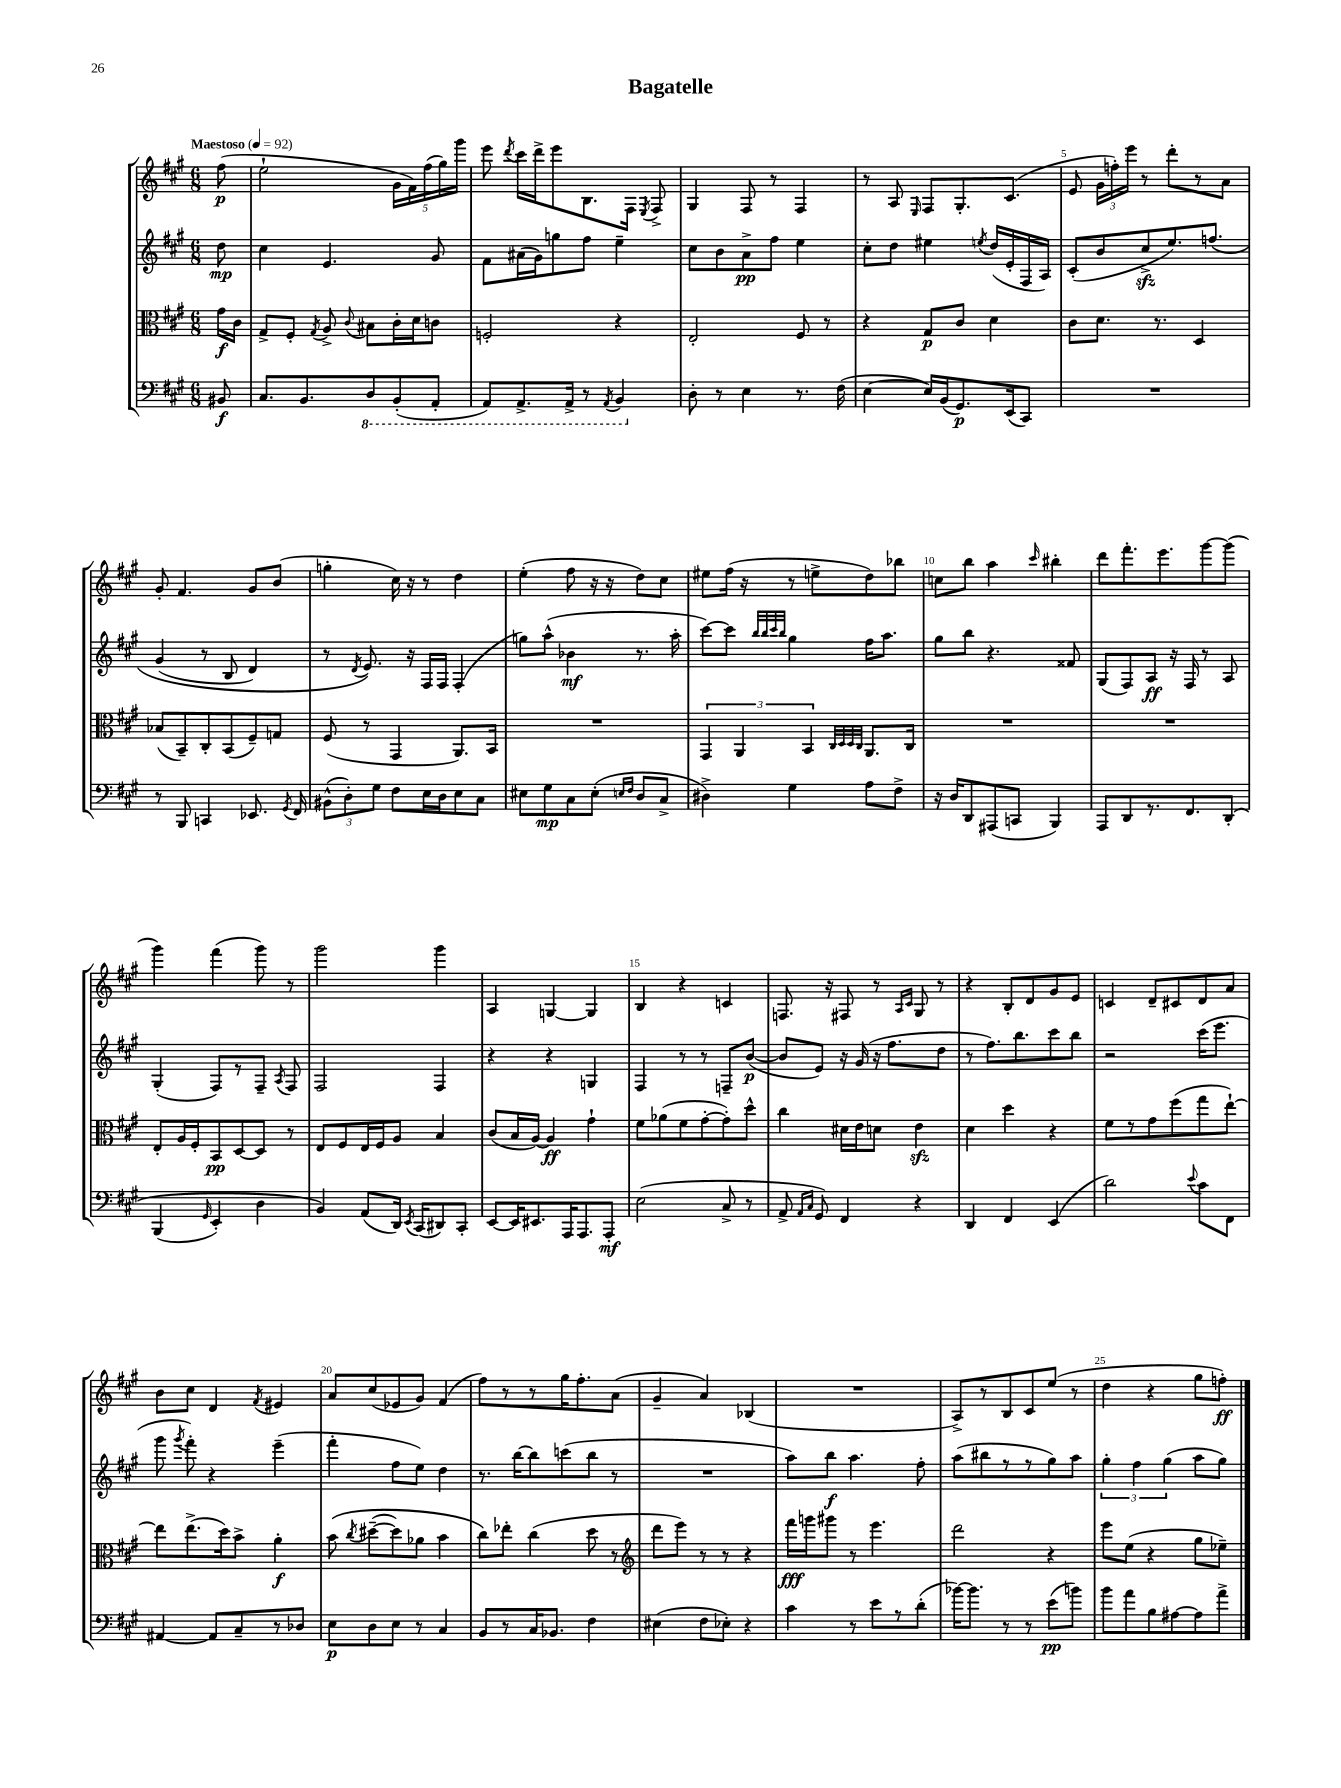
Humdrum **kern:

**kern	**dynam	**kern	**dynam	**kern	**dynam	**kern	**dynam
*part4	*part4	*part3	*part3	*part2	*part2	*part1	*part1
*staff4	*staff4	*staff3	*staff3	*staff2	*staff2	*staff1	*staff1
*clefF4	*	*clefC3	*	*clefG2	*	*clefG2	*
*k[f#c#g#]	*	*k[f#c#g#]	*	*k[f#c#g#]	*	*k[f#c#g#]	*
*M6/8	*	*M6/8	*	*M6/8	*	*M6/8	*
*MM92	*	*MM92	*	*MM92	*	*MM92	*
=	=	=	=	=	=	=	=
!	!	!	!	!	!	!LO:TX:a:B:t=Maestoso	!
8BB#X/	f	16g#\LL	f	8dd\	mp	(8ff#\	p
.	.	16c#\JJ	.	.	.	.	.
=1	=1	=1	=1	=1	=1	=1	=1
8.C#/L	.	8G#^/L	.	4cc#\	.	2ee`\	.
.	.	8F#'/J	.	.	.	.	.
8.BB/	.	.	.	.	.	.	.
.	.	8qG#/	.	.	.	.	.
.	.	8A^/	.	4.e/	.	.	.
.	.	8qqc#/	.	.	.	.	.
*8ba	*	*	*	*	*	*	*
8DD/	.	8B#X\L	.	.	.	.	.
(8BBB'/	.	16c#'\L	.	.	.	20g#\LL	.
.	.	.	.	.	.	20f#\)	.
.	.	16d\J	.	.	.	.	.
.	.	.	.	.	.	(20ff#\	.
8AAA'/J	.	8cn\J	.	8g#/	.	.	.
.	.	.	.	.	.	20gg#\)	.
.	.	.	.	.	.	20ggg#\JJ	.
=2	=2	=2	=2	=2	=2	=2	=2
8AAA/L)	.	2Fn'/	.	8f#\L	.	8eee\	.
.	.	.	.	.	.	8qddd/	.
8.AAA^/	.	.	.	(16a#X\L	.	16ccc#\LL	.
.	.	.	.	16g#\J)	.	16ddd^\J	.
.	.	.	.	8ggn\	.	8eee\	.
16AAA^/Jk	.	.	.	.	.	.	.
8r	.	.	.	8ff#\J	.	8.B\	.
8qAAA/	.	.	.	.	.	.	.
4BBB/	.	4r	.	4ee~\	.	.	.
.	.	.	.	.	.	16F#\Jk	.
.	.	.	.	.	.	8qE/	.
.	.	.	.	.	.	8F#^/	.
=3	=3	=3	=3	=3	=3	=3	=3
*X8ba	*	*	*	*	*	*	*
8D'\	.	2E'/	.	8cc#\L	.	4G#/	.
8r	.	.	.	8b\	.	.	.
4E\	.	.	.	8a^\	pp	8F#/	.
.	.	.	.	8ff#\J	.	8r	.
8.r	.	8F#/	.	4ee\	.	4F#/	.
.	.	8r	.	.	.	.	.
(16F#\	.	.	.	.	.	.	.
=4	=4	=4	=4	=4	=4	=4	=4
[4E\	.	4r	.	8cc#'\L	.	8r	.
.	.	.	.	8dd\J	.	8A/	.
.	.	.	.	.	.	16qqE/	.
16E/LL])	.	8G#/L	p	4ee#X\	.	8F#/L	.
(16BB/J	.	.	.	.	.	.	.
8.GG#/)	p	8c#/J	.	.	.	8.G#'/	.
.	.	.	.	8qeen/	.	.	.
.	.	4d\	.	(16dd/LL	.	.	.
(16EE/k	.	.	.	16e'/	.	(8.c#/J	.
8CC#/J)	.	.	.	16F#/	.	.	.
.	.	.	.	16A/JJ)	.	.	.
=5	=5	=5	=5	=5	=5	=5	=5
2.r	.	8c#\L	.	(8c#'/L	.	8e/	.
.	.	8.d\J	.	8b/	.	24g#\LL	.
.	.	.	.	.	.	24ffn'\)	.
.	.	.	.	.	.	24eee\JJ	.
.	.	.	.	8cc#zz^/	.	8r	.
.	.	8.r	.	.	.	.	.
.	.	.	.	8.ee/)	.	8ddd'\L	.
.	.	4D/	.	.	.	8r	.
.	.	.	.	(8.ffn/J	.	.	.
.	.	.	.	.	.	8a\J	.
!!LO:LB:g=z
=6	=6	=6	=6	=6	=6	=6	=6
8r	.	(8B-X/L	.	(4g#/	.	8g#'/	.
8BBB/	.	8BB~/)	.	.	.	4.f#/	.
4CCn/	.	8C#'/	.	8r	.	.	.
.	.	(8BB/	.	8B/	.	.	.
8.EE-X/	.	8F#~/)	.	4d/)	.	8g#/L	.
.	.	8Gn/J	.	.	.	(8b/J	.
8qGG#/	.	.	.	.	.	.	.
16FF#/	.	.	.	.	.	.	.
=7	=7	=7	=7	=7	=7	=7	=7
(12BB#X^^\L	.	(8F#/	.	8r	.	4ggn'\	.
12D'\)	.	.	.	.	.	.	.
.	.	.	.	8qd/	.	.	.
.	.	8r	.	8.e/)	.	.	.
12G#\J	.	.	.	.	.	.	.
8F#\L	.	4GG#/	.	.	.	16cc#\)	.
.	.	.	.	16r	.	16r	.
16E\L	.	.	.	16F#/LL	.	8r	.
16D\J	.	.	.	16F#/JJ	.	.	.
8E\	.	8.AA/L)	.	(4F#'/	.	4dd\	.
8C#\J	.	.	.	.	.	.	.
.	.	16BB/Jk	.	.	.	.	.
=8	=8	=8	=8	=8	=8	=8	=8
8E#X\L	.	2.r	.	8ggn\L)	.	(4ee'\	.
8G#\	mp	.	.	(8aa^^\J	.	.	.
8C#\	.	.	.	4b-X\	mf	8ff#\	.
(8E#'\J	.	.	.	.	.	16r	.
.	.	.	.	.	.	16r	.
16qqEn/LL	.	.	.	.	.	.	.
16qqF#/JJ	.	.	.	.	.	.	.
8D/L	.	.	.	8.r	.	8dd\L)	.
8C#^/J	.	.	.	.	.	8cc#\J	.
.	.	.	.	16aa'\	.	.	.
=9	=9	=9	=9	=9	=9	=9	=9
4D#X^\)	.	6GG#/	.	[8ccc#\L)	.	8ee#X\L	.
.	.	.	.	8ccc#\J]	.	(16ff#\Jk	.
.	.	6AA/	.	.	.	.	.
.	.	.	.	.	.	16r	.
.	.	.	.	32qqbb/LLL	.	.	.
.	.	.	.	32qqbb/	.	.	.
.	.	.	.	32qqccc#/	.	.	.
.	.	.	.	32qqbb/JJJ	.	.	.
4G#\	.	.	.	4gg#\	.	8r	.
.	.	6BB/	.	.	.	.	.
.	.	.	.	.	.	8een^\L	.
.	.	32qqC#/LLL	.	.	.	.	.
.	.	32qqD/	.	.	.	.	.
.	.	32qqD/	.	.	.	.	.
.	.	32qqC#/JJJ	.	.	.	.	.
8A\L	.	8.AA/L	.	16ff#\KL	.	8dd\)	.
.	.	.	.	8.aa\J	.	.	.
8F#^\J	.	.	.	.	.	8bb-X\J	.
.	.	16C#/Jk	.	.	.	.	.
=10	=10	=10	=10	=10	=10	=10	=10
16r	.	2.r	.	8gg#\L	.	8ccn\L	.
16D/KL	.	.	.	.	.	.	.
8DD/	.	.	.	8bb\J	.	8bb\J	.
(8AAA#X/	.	.	.	4.r	.	4aa\	.
8CCn/J	.	.	.	.	.	.	.
.	.	.	.	.	.	16qqccc#/	.
4BBB/)	.	.	.	.	.	4bb#X'\	.
.	.	.	.	8f##X/	.	.	.
=11	=11	=11	=11	=11	=11	=11	=11
8AAA/L	.	2.r	.	(8G#/L	.	8ddd\L	.
8DD/	.	.	.	8F#/)	.	8.fff#'\	.
8.r	.	.	.	8A/J	ff	.	.
.	.	.	.	.	.	8.eee\	.
.	.	.	.	16r	.	.	.
8.FF#/	.	.	.	16F#/	.	.	.
.	.	.	.	8r	.	[8ggg#\	.
(8DD'/J	.	.	.	8A/	.	(8ggg#\J]	.
!!LO:LB:g=z
=12	=12	=12	=12	=12	=12	=12	=12
(4BBB/	.	8E'/L	.	(4G#'/	.	4ggg#\)	.
.	.	16A/L	.	.	.	.	.
.	.	16F#'/J	.	.	.	.	.
16qqGG#/	.	.	.	.	.	.	.
4EE'/)	.	8BB/	pp	8F#/L)	.	(4fff#\	.
.	.	[8D/	.	8r	.	.	.
4D\	.	8D/J]	.	8F#~/J	.	8ggg#\)	.
.	.	.	.	8qA/	.	.	.
.	.	8r	.	8F#/	.	8r	.
=13	=13	=13	=13	=13	=13	=13	=13
4BB/)	.	8E/L	.	2F#/	.	2ggg#\	.
.	.	8F#/	.	.	.	.	.
(8AA/L	.	16E/L	.	.	.	.	.
.	.	16F#/J	.	.	.	.	.
16DD/Jk)	.	8A/J	.	.	.	.	.
8qEE/	.	.	.	.	.	.	.
(16CC#/KL	.	.	.	.	.	.	.
8DD#X/)	.	4B/	.	4F#/	.	4ggg#\	.
8CC#'/J	.	.	.	.	.	.	.
=14	=14	=14	=14	=14	=14	=14	=14
[8EE/L	.	(8c#/L	.	4r	.	4A/	.
16EE/K]	.	16B/L	.	.	.	.	.
8.EE#X/	.	[16A/JJ)	.	.	.	.	.
.	.	4A/]	ff	4r	.	[4Gn/	.
16AAA/K	.	.	.	.	.	.	.
8.AAA/	.	.	.	.	.	.	.
.	.	4g#`\	.	4Gn/	.	4G/]	.
8AAA'/J	mf	.	.	.	.	.	.
=15	=15	=15	=15	=15	=15	=15	=15
(2E\	.	8f#\L	.	4F#/	.	4B/	.
.	.	(8a-X\	.	.	.	.	.
.	.	8f#\	.	8r	.	4r	.
.	.	[8g#'\	.	8r	.	.	.
8C#^/	.	8g#'\])	.	8Fn~/L	.	4cn/	.
8r	.	8dd^^\J	.	([8b/J	p	.	.
=16	=16	=16	=16	=16	=16	=16	=16
8AA^/	.	4cc#\	.	8b/L]	.	8.Fn/	.
16qqAA/LL	.	.	.	.	.	.	.
16qqC#/JJ	.	.	.	.	.	.	.
8GG#/)	.	.	.	8e/J)	.	.	.
.	.	.	.	.	.	16r	.
4FF#/	.	16d#X\LL	.	16r	.	8F#X/	.
.	.	16e\J	.	(16g#/	.	.	.
.	.	8dn\J	.	16r	.	8r	.
.	.	.	.	8.ff#\L	.	.	.
.	.	.	.	.	.	16qqA/LL	.
.	.	.	.	.	.	16qqc#/JJ	.
4r	.	4ezz\	.	.	.	8G#/	.
.	.	.	.	8dd\J	.	8r	.
=17	=17	=17	=17	=17	=17	=17	=17
4DD/	.	4d\	.	8r	.	4r	.
.	.	.	.	8.ff#\L)	.	.	.
4FF#/	.	4dd\	.	.	.	8B'/L	.
.	.	.	.	8.bb\	.	.	.
.	.	.	.	.	.	8d/	.
(4EE/	.	4r	.	8ccc#\	.	8g#/	.
.	.	.	.	8bb\J	.	8e/J	.
=18	=18	=18	=18	=18	=18	=18	=18
2d\)	.	8f#\L	.	2r	.	4cn/	.
.	.	8r	.	.	.	.	.
.	.	8g#\	.	.	.	8d~/L	.
.	.	(8ff#\	.	.	.	8c#X/	.
8qqe/	.	.	.	.	.	.	.
8c#\L	.	8gg#\	.	(16ccc#\KL	.	8d/	.
.	.	.	.	8.eee\J	.	.	.
8FF#\J	.	[8ee`\J)	.	.	.	8a/J	.
!!LO:LB:g=z
=19	=19	=19	=19	=19	=19	=19	=19
[4AA#X/	.	8ee\L]	.	8ggg#\	.	8b\L	.
.	.	.	.	8qggg#/	.	.	.
.	.	(8.ee^\	.	8fff#'\)	.	8cc#\J	.
8AA#/L]	.	.	.	4r	.	4d/	.
.	.	16dd\k)	.	.	.	.	.
8C#~/	.	8b^\J	.	.	.	.	.
.	.	.	.	.	.	8qf#/	.
8r	.	4a'\	f	(4eee~\	.	4e#X/	.
8D-X/J	.	.	.	.	.	.	.
=20	=20	=20	=20	=20	=20	=20	=20
8E\L	p	(8b\	.	4fff#'\	.	8a/L	.
.	.	8qcc#/	.	.	.	.	.
8D\	.	([8dd#X~\L	.	.	.	(8cc#/	.
8E\J	.	8dd#\])	.	8ff#\L	.	8e-X/	.
8r	.	8a-X\J	.	8ee\J)	.	8g#/J)	.
4C#/	.	4b\	.	4dd\	.	(4f#/	.
=21	=21	=21	=21	=21	=21	=21	=21
8BB/L	.	8cc#\L)	.	8.r	.	8ff#\L)	.
8r	.	8ee-X'\J	.	.	.	8r	.
.	.	.	.	[16bb\KL	.	.	.
16C#/K	.	(4cc#\	.	8bb\]	.	8r	.
8.BB-X/J	.	.	.	.	.	.	.
.	.	.	.	(8cccn\	.	16gg#\K	.
.	.	.	.	.	.	8.ff#'\	.
4F#\	.	8dd\	.	8bb\J	.	.	.
.	.	8r	.	8r	.	(8a\J	.
=22	=22	=22	=22	=22	=22	=22	=22
*	*	*clefG2	*	*	*	*	*
(4E#X\	.	8ddd\L	.	2.r	.	4g#~/	.
.	.	8eee\J)	.	.	.	.	.
8F#\L	.	8r	.	.	.	4a/)	.
8E-X'\J)	.	8r	.	.	.	.	.
4r	.	4r	.	.	.	(4B-X/	.
=23	=23	=23	=23	=23	=23	=23	=23
4c#\	.	16fff#\LL	fff	8aa\L)	.	2.r	.
.	.	16gggn\J	.	.	.	.	.
.	.	8ggg#X\J	.	8bb\J	f	.	.
8r	.	8r	.	4.aa\	.	.	.
8e\L	.	4.eee\	.	.	.	.	.
8r	.	.	.	.	.	.	.
(8d'\J	.	.	.	8ff#'\	.	.	.
=24	=24	=24	=24	=24	=24	=24	=24
[16b-X\KL)	.	2ddd\	.	(8aa\L	.	8A^/L)	.
8.b-\J]	.	.	.	.	.	.	.
.	.	.	.	8bb#X\	.	8r	.
8r	.	.	.	8r	.	8B/	.
8r	.	.	.	8r	.	8c#/	.
(8e\L	pp	4r	.	8gg#\)	.	(8ee/J	.
8bn\J)	.	.	.	8aa\J	.	8r	.
=25	=25	=25	=25	=25	=25	=25	=25
8b\L	.	8eee\L	.	6gg#'\	.	4dd\	.
8a\	.	(8ee\J	.	.	.	.	.
.	.	.	.	6ff#\	.	.	.
8B\	.	4r	.	.	.	4r	.
.	.	.	.	(6gg#\	.	.	.
[8A#X\	.	.	.	.	.	.	.
8A#\]	.	8gg#\L	.	8aa\L	.	8gg#\L	.
8a^\J	.	8ee-X~\J)	.	8gg#\J)	.	8ffn'\J)	ff
==	==	==	==	==	==	==	==
*-	*-	*-	*-	*-	*-	*-	*-
